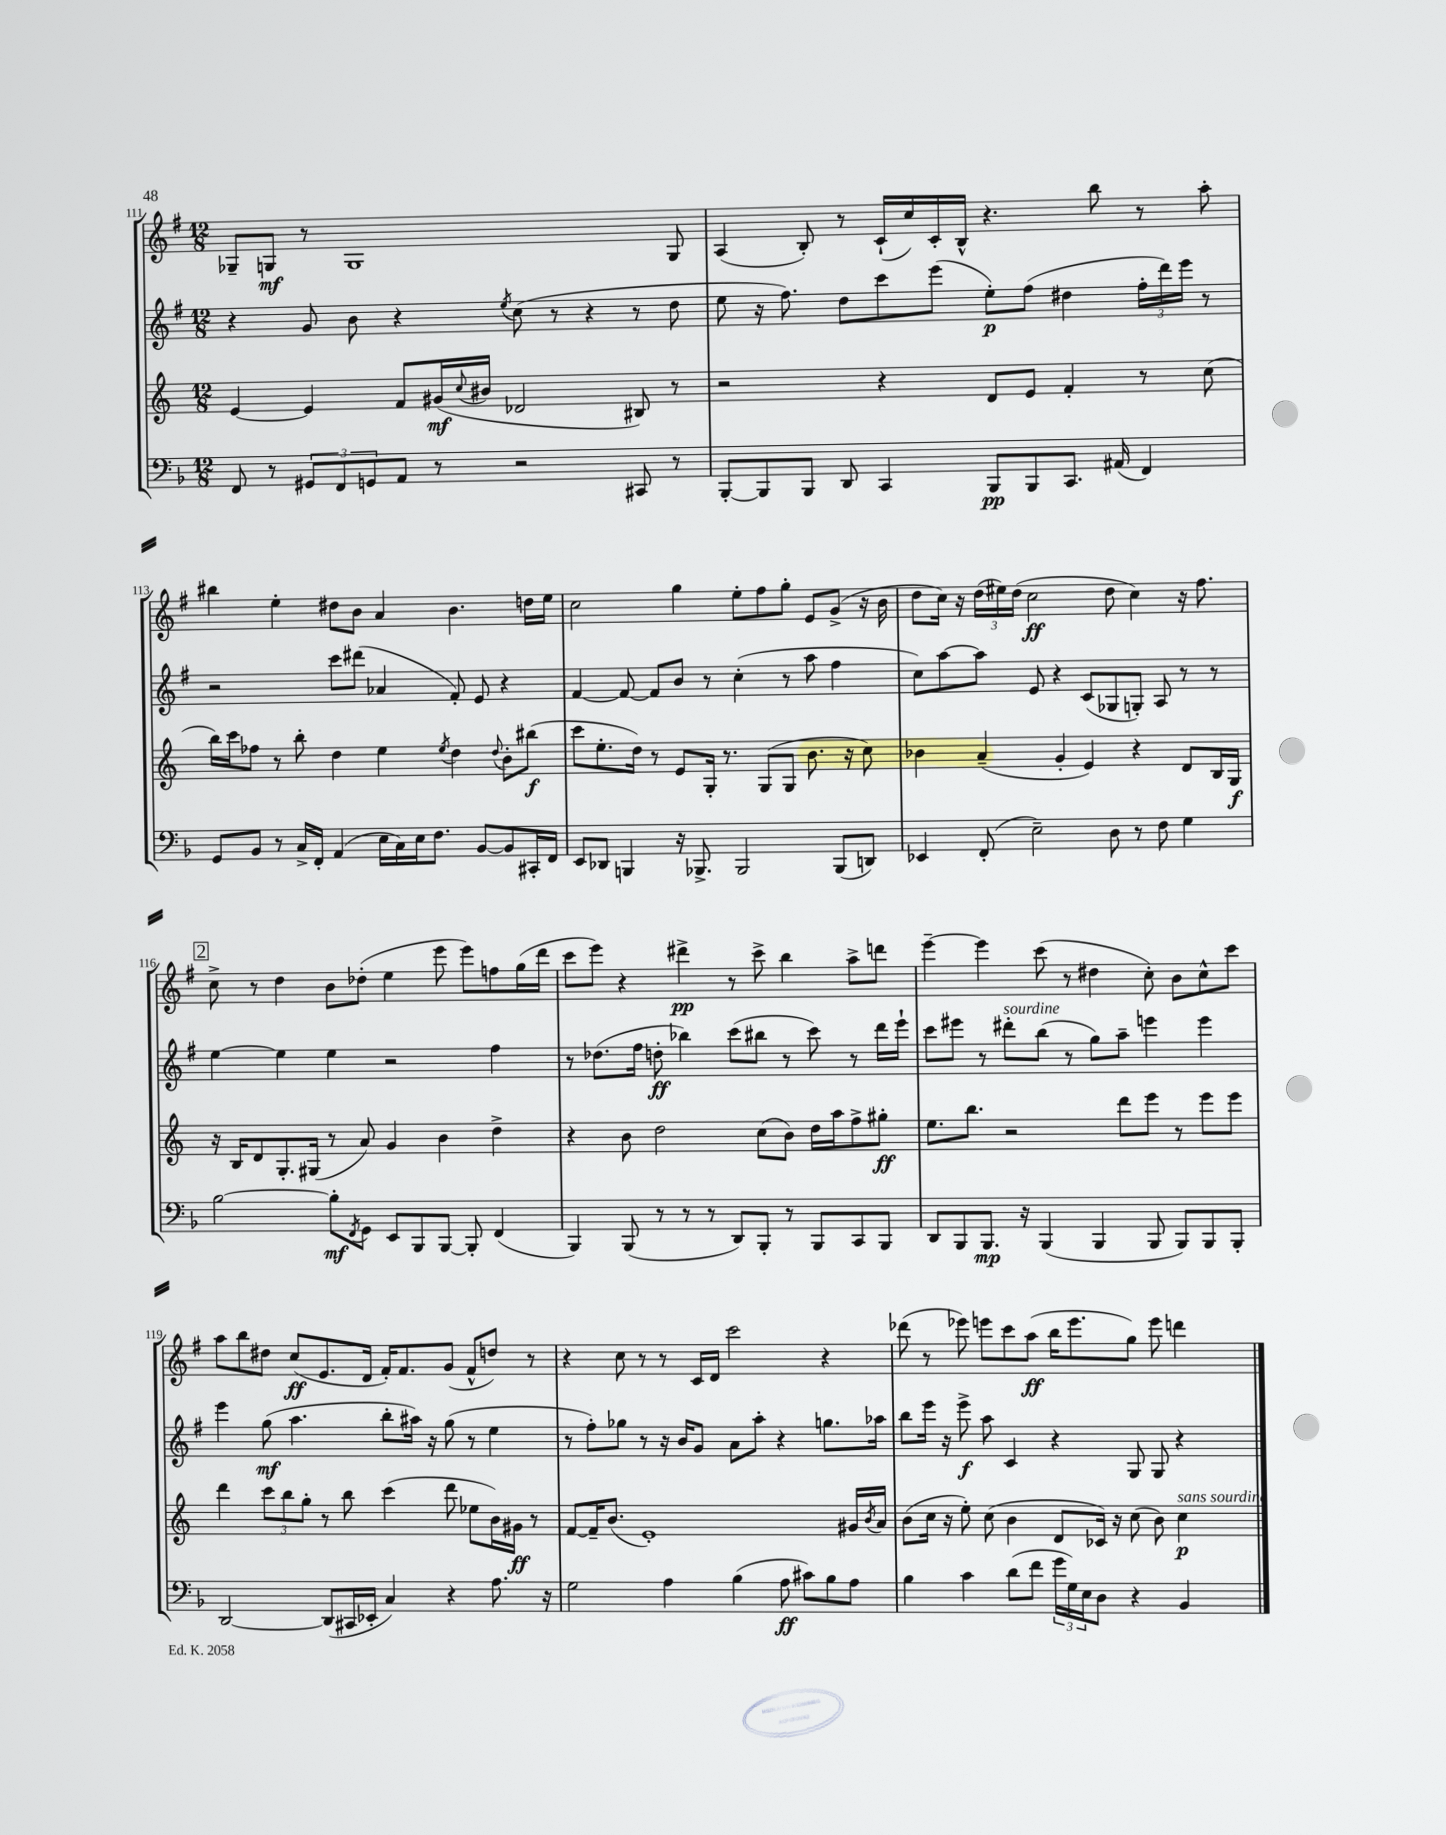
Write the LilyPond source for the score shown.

<<
\new StaffGroup <<
\new Staff = "s0" {
    \clef treble \key g \major \numericTimeSignature \time 12/8
    ges8-- g8\mf r8 g1 g8 |
    a4( b8-.) r8 c'16-!( c''16) c'16-. b16-^ r4. b''8 r8 a''8-. |
    bis''4 e''4-. dis''8 b'8 a'4 b'4. d''16 e''16 |
    c''2 g''4 e''8-. fis''8 g''8-. e'8 g'8->( r16 b'16 |
    d''8 c''16) r16 \tuplet 3/2 { d''16( eis''16) d''16( } c''2\ff d''8 c''4) r16 fis''8. |
    \mark \markup { \box "2" } c''8-> r8 d''4 b'8 des''8-.( e''4 e'''8 e'''8) f''8 g''16( d'''16 |
    c'''8 e'''8) r4 dis'''4->\pp r8 c'''8-> b''4 a''8-> d'''8 |
    e'''4~-- e'''4 c'''8( r8 dis''4 c''8-.) b'8 c''8-^ c'''8 |
    a''8 b''8 dis''8 c''8\ff( e'8. d'16 fis'16-.) fis'8. g'8( fis'8-^ d''8) r8 |
    r4 c''8 r8 r8 c'16 d'16 c'''2 r4 |
    des'''8( r8 ees'''8) e'''8 c'''8 a''8\ff( b''16 e'''8. g''8) e'''8 d'''4 \bar "|." |
}
\new Staff = "s1" {
    \clef treble \key g \major \numericTimeSignature \time 12/8
    r4 g'8 b'8 r4 \acciaccatura { e''8 } c''8( r8 r4 r8 d''8 |
    e''8 r16 fis''8.) d''8 c'''8 e'''8( e''8-.\p) fis''8( dis''4 \tuplet 3/2 { fis''16-. d'''16) e'''16 } r8 |
    r2 c'''8 dis'''8( aes'4 fis'8-.) e'8 r4 |
    fis'4~ fis'8~ fis'8 b'8 r8 c''4-.( r8 a''8 fis''4 |
    c''8) a''8~ a''8 e'8 r4 c'8( ges8 g8-.) a8 r8 r8 |
    \mark \markup { \box "2" } e''4~ e''4 e''4 r2 fis''4 |
    r8 des''8.( fis''16 d''8-.\ff bes''4) c'''8( bis''8 r8 c'''8) r8 d'''16 e'''16-! |
    c'''8 eis'''8 r8 dis'''8-.^\markup { \italic "sourdine" } b''8( r8 g''8) a''8-- e'''4 e'''4 |
    e'''4 g''8\mf( a''4. b''8-. ais''16) r16 g''8( r8 e''4 |
    r8 fis''8-.) ges''8 r8 r16 b'16 g'8 a'8 a''8-. r4 g''8. aes''16 |
    b''8 e'''16 r16 e'''8->\f a''8 c'4 r4 g8 g8 r4 \bar "|." |
}
\new Staff = "s2" {
    \clef treble \key c \major \numericTimeSignature \time 12/8
    e'4~ e'4 f'8 gis'16\mf( \appoggiatura { c''8 } bis'16 des'2 bis8) r8 |
    r2 r4 d'8 e'8 f'4-. r8 c''8( |
    b''16) c'''16 fes''8 r8 b''8-. d''4 e''4 \acciaccatura { e''8 } d''4 \appoggiatura { d''8 } b'8-. bis''8\f( |
    c'''8 e''8.-. d''16) r8 e'8 g16-. r8. g8( g8 b'8. r16 c''8) |
    bes'4 a'4--( g'4-. e'4) r4 d'8 b16 g16\f |
    \mark \markup { \box "2" } r16 b16 d'8 g8.-. gis16( r8 a'8) g'4 b'4 d''4-> |
    r4 b'8 d''2 c''8( b'8) d''16 a''16 f''8-> gis''8-.\ff |
    e''8. b''8. r2 d'''8 e'''8 r8 e'''8 e'''8 |
    d'''4 \tuplet 3/2 { c'''8 b''8 g''8-. } r8 b''8 c'''4( d'''8 ees''8 b'16) gis'16\ff r8 |
    f'8~ f'16-- b'8.( e'1-.) gis'16 \acciaccatura { b'8 } a'16 |
    b'8( c''16 r16 e''8-.) c''8( b'4 d'8 ces'16) r16 c''8( b'8) c''4\p^\markup { \italic "sans sourdine" } \bar "|." |
}
\new Staff = "s3" {
    \clef bass \key f \major \numericTimeSignature \time 12/8
    f,8 r8 \tuplet 3/2 { gis,8 f,8 g,8 } a,8 r8 r2 cis,8 r8 |
    bes,,8~-. bes,,8 bes,,8 d,8 c,4 bes,,8\pp bes,,8 c,8. ais,16( f,4) |
    g,8 bes,8 r8 c16-> f,16-. a,4( e16 c16) e16 f8. bes,8~ bes,8 cis,16-. f,16 |
    e,8 des,8 b,,4 r16 bes,,8.-> bes,,2 bes,,8( d,8) |
    ees,4 f,8-.( e2--) d8 r8 f8 g4 |
    \mark \markup { \box "2" } bes2~ bes8-.\mf \acciaccatura { f,8 } g,8 e,8 bes,,8 bes,,8~ bes,,8-. f,4( |
    bes,,4) bes,,8( r8 r8 r8 d,8) bes,,8-. r8 bes,,8 c,8 bes,,8 |
    d,8 bes,,8 bes,,8.\mp r16 bes,,4( bes,,4 bes,,8 bes,,8) bes,,8 bes,,8-. |
    d,2~ d,8( cis,16 ees,16-. c4) r4 a8. r16 |
    g2 a4 bes4( a8\ff cis'8) bes8 a8 |
    bes4 c'4 d'8( f'8 \tuplet 3/2 { g'16 g16) e16 } d8 r4 bes,4 \bar "|." |
}
>>
>>
\layout { \context { \Score currentBarNumber = #111 } }
